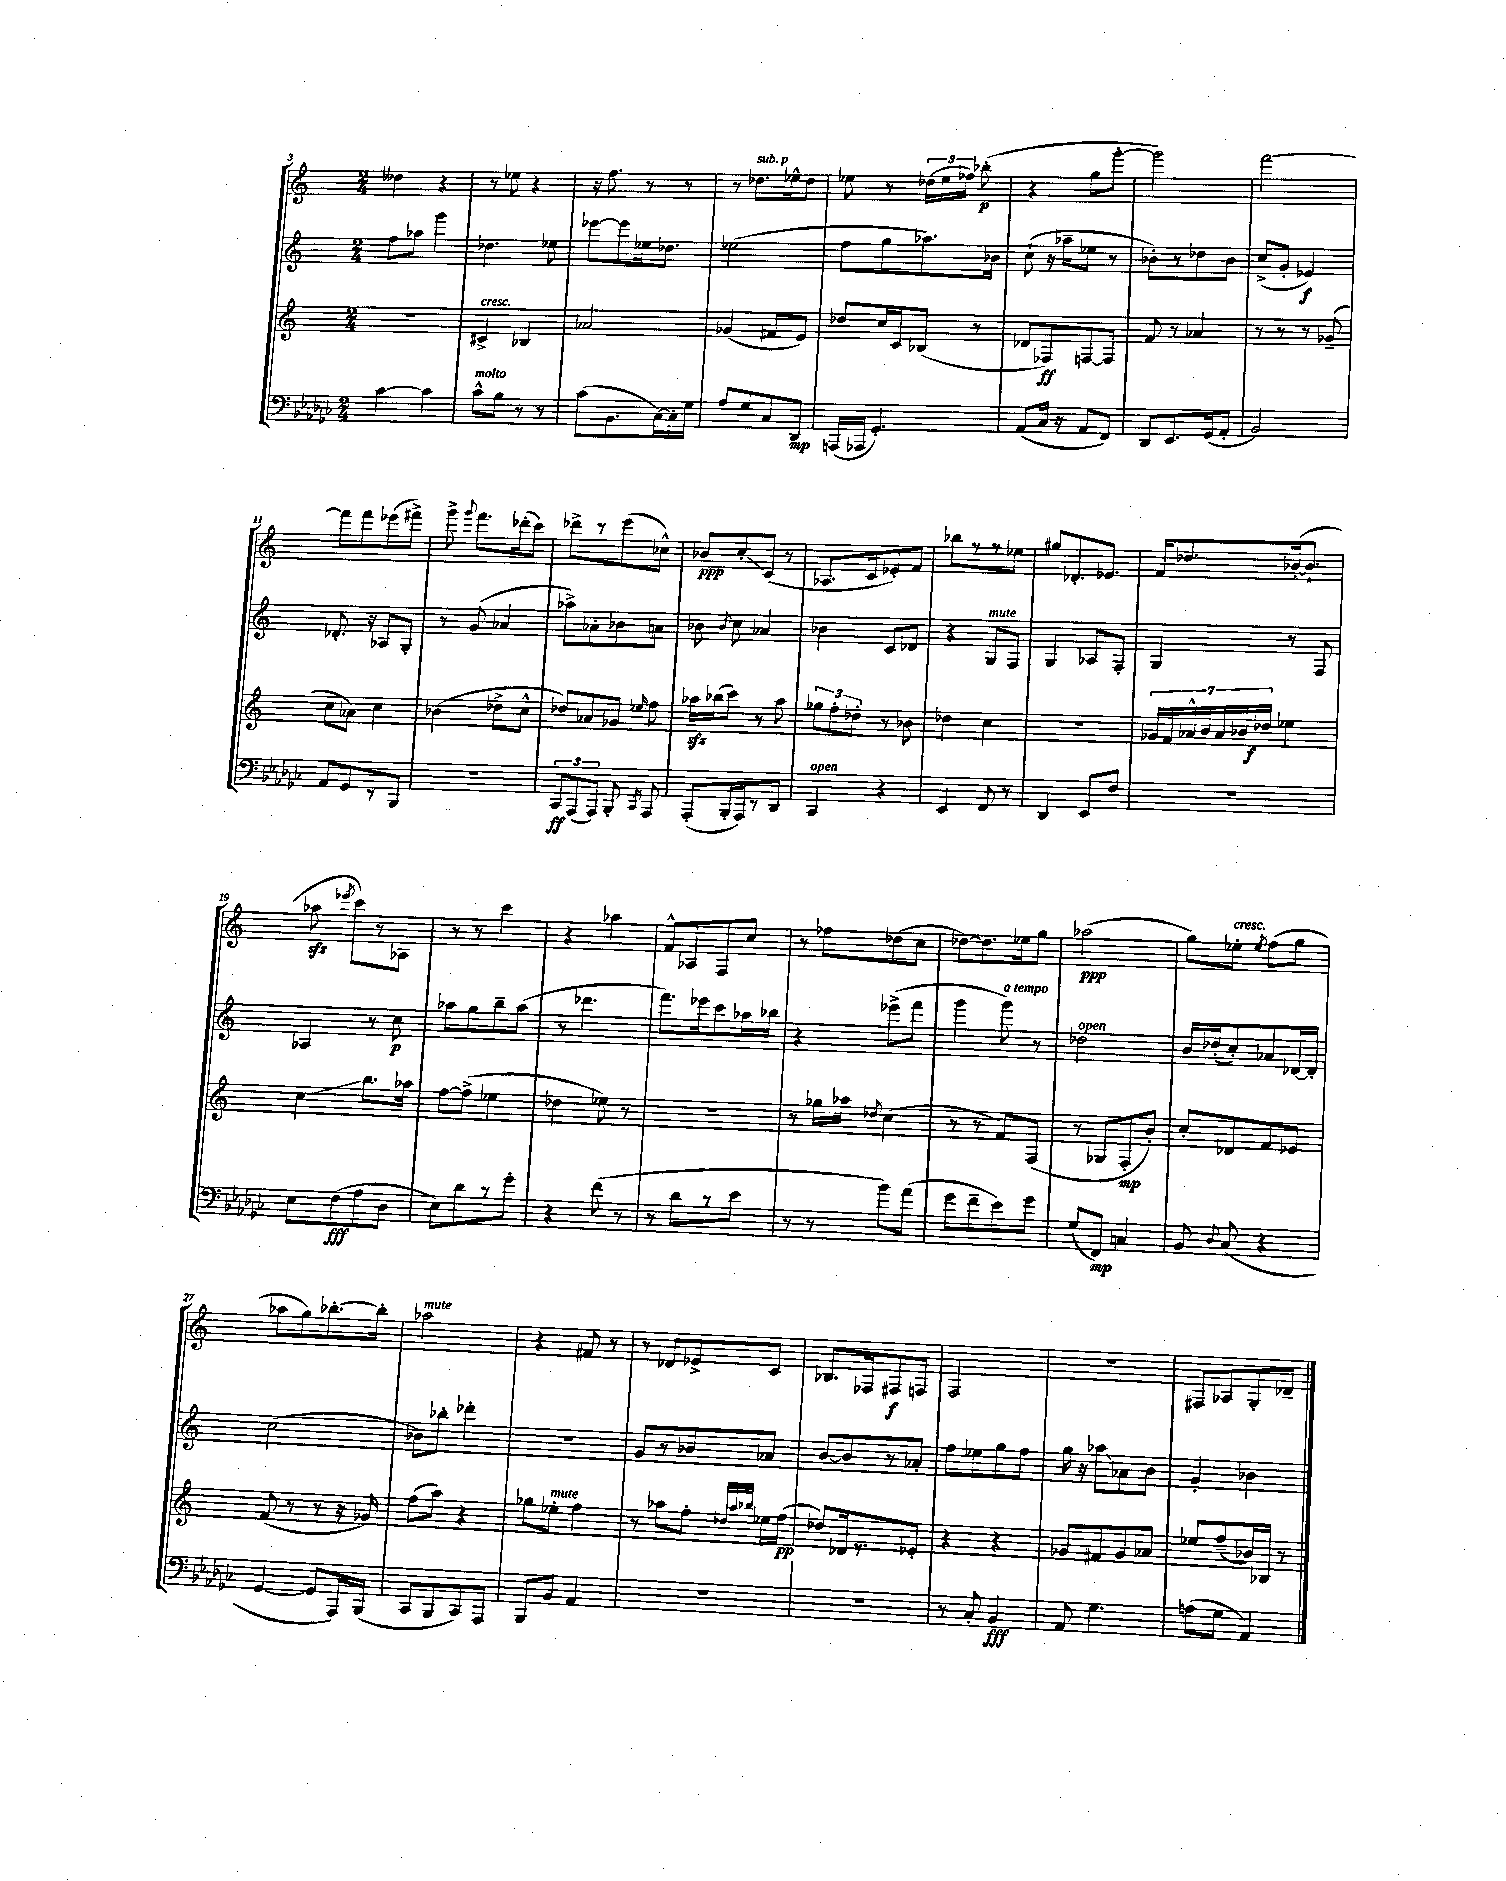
<<
\new StaffGroup <<
\new Staff = "s0" {
    \clef treble \key c \major \numericTimeSignature \time 2/4
    \autoBeamOff deses''4 r4 |
    r8 ees''8 r4 |
    r16 f''8. r8 r8 |
    r8 des''8.[^\markup { \italic "sub. p" } ees''16-^ des''8] |
    ees''8 r8 \tuplet 3/2 { des''16[( ees''16 fes''16]) } bes''8-.\p( |
    r4 g''8[ g'''8]~-. |
    g'''2) |
    f'''2~ |
    f'''8[ f'''8 ees'''8( fis'''8]->) |
    g'''8-> \appoggiatura { g'''8 } f'''8.[ des'''16-.( c'''8]) |
    des'''8[-> r8 e'''8( ces''8]-^) |
    bes'8[\ppp c''8-.\glissando c'8]( r8 |
    aes8.[ c'16 ees'8-.) f'8] |
    bes''8[ r8 r8 ees''8] |
    gis''8[ des'8.-. ees'8.] |
    f'16[ des''8. bes'16~-.( bes'8.]-! |
    aes''8\sfz \acciaccatura { ees'''8 } c'''8[) r8 aes8] |
    r8 r8 c'''4 |
    r4 aes''4 |
    f'8[-^ aes8 f8 c''8] |
    r8 fes''8[ des''8( c''8] |
    des''8[~) des''8. ees''16 g''8] |
    aes''2\ppp( |
    g''8[) ees''8]-.^\markup { \italic "cresc." } \acciaccatura { ees''8 } f''8[( g''8] |
    aes''8[ g''8) bes''8.~-. bes''16]-. |
    aes''2^\markup { \italic "mute" } |
    r4 fis'8 r8 |
    r8 des'8[ ees'8-> c'8] |
    bes8.[ fes16 fis8\f f8] |
    f2 |
    R2 |
    fis8[ aes8 g8-. des'8]-- \bar "|." |
}
\new Staff = "s1" {
    \clef treble \key c \major \numericTimeSignature \time 2/4
    \autoBeamOff f''8[ aes''8] g'''4 |
    des''4. ees''8 |
    ees'''8[~ ees'''8 ees''16 des''8.] |
    ees''2( |
    f''8[ g''8 aes''8.) bes'16] |
    c''8-!( r16 aes''16[-- ees''8] r8 |
    bes'8[-.) r8 des''8 bes'8] |
    c''8[->( g'8]-. ees'4\f) |
    des'8.-. r16 aes8[ g8]-. |
    r8 g'8( aes'4 |
    aes''8[->) aes'8-. bes'8 a'8] |
    bes'8 \acciaccatura { bes'8 } c''8 aes'4 |
    bes'4 c'8[ des'8] |
    r4 g8[^\markup { \italic "mute" } f8] |
    g4 aes8[ f8]-. |
    g4 r8 f8 |
    aes4 r8 c''8\p |
    aes''8[ g''8 b''8-- aes''8]( |
    r8 des'''4. |
    f'''8.[) ees'''16 c'''8 aes''16 bes''16] |
    r4 ees'''8[->( f'''8] |
    g'''4 g'''8^\markup { \italic "a tempo" }) r8 |
    des''2^\markup { \italic "open" } |
    b'16[ des''16-.( c''8-.) aes'8 des'16~ des'16]-. |
    c''2( |
    bes'8[) bes''8]-. des'''4-. |
    R2 |
    g'8[ r8 bes'8 aes'8] |
    b'8[~ b'8 r8 aes'8]-. |
    f''8[ ees''8 g''8 f''8] |
    g''16 r16 aes''8[\glissando aes'8 b'8] |
    g'4-. bes'4 \bar "|." |
}
\new Staff = "s2" {
    \clef treble \key c \major \numericTimeSignature \time 2/4
    \autoBeamOff r2 |
    cis'4->^\markup { \italic "cresc." } bes4 |
    aes'2 |
    ges'4( fis'8[ e'8]) |
    des''8[ c''16 c'16 bes8]( r8 |
    des'8[ fes8\ff) f8~ f8] |
    f'8 r8 aes'4 |
    r8 r8 r8 ges'8--( |
    c''8[ aes'8]) c''4 |
    bes'4( des''8[-> c''8]-^ |
    des''8[) aes'8 ges'8] \grace { ees''16 } f''8 |
    aes''16[\sfz bes''16( c'''8]) r8 aes''8 |
    \tuplet 3/2 { ges''8[ f''8-. des''8]-. } r8 bes'8 |
    des''4 c''4 |
    R2 |
    \tuplet 7/4 { ges'16[ f'16 aes'16-^ b'16 aes'16 bes'16 des''16]\f } ees''4 |
    c''4\glissando b''8.[ aes''16] |
    f''8[~ f''8]->( ees''4 |
    des''4 ees''8) r8 |
    R2 |
    r8 ges''16[ aes''16] \acciaccatura { des''8 } c''4( |
    r8 r8 f'8[) f8]( |
    r8 ges8[ f8-.\mp b'8]-.) |
    c''8[-. des'8 f'8 ees'8] |
    f'8( r8 r8 r16 ges'16) |
    f''8[( a''8]) r4 |
    ges''8[ ees''8]-.^\markup { \italic "mute" } f''4 |
    r8 aes''8[ f''8]-. \grace { des''32[ aes''32 bes''32] } ees''16[ f''16]\pp( |
    des''8[) des'16 r8. ees'8]-. |
    r4 r4 |
    ges'8[ fis'8 ges'8 aes'8] |
    ees''8[ f''8--( bes'16) bes16] r8 \bar "|." |
}
\new Staff = "s3" {
    \clef bass \key ges \major \numericTimeSignature \time 2/4
    \autoBeamOff ces'4~ ces'4 |
    ces'8[-^^\markup { \italic "molto" } bes8] r8 r8 |
    ces'8[( bes,8. ces16~) ces16-. ges16] |
    aes8[ ges8 ces8 des,8]\mp |
    a,,16[( aes,,16] ges,4.-.) |
    aes,8[( ces16] r16 aes,8[ f,8]) |
    des,8[ ees,8. ges,16( aes,8]-. |
    bes,2) |
    aes,8[ ges,8 r8 bes,,8] |
    R2 |
    \tuplet 3/2 { ces,8[\ff aes,,8( aes,,8]) } bes,,8-. \acciaccatura { ces,8 } aes,,8 |
    aes,,8[-.( bes,,16-. aes,,16) r8 des,8] |
    ces,4^\markup { \italic "open" } r4 |
    ees,4 f,8 r8 |
    des,4 ees,8[ f8] |
    r2 |
    ees8[ f8\fff( aes8 des8] |
    ees8[) des'8 r8 ges'8]-. |
    r4 f'8( r8 |
    r8 des'8[ r8 ees'8] |
    r8 r8 bes'8[) aes'8]( |
    ges'8[ f'8-- ees'8) ges'8] |
    ges8[( f,8]\mp) c4 |
    bes,8 \appoggiatura { des8 } ces8( r4 |
    ges,4~ ges,8[ aes,,16) bes,,16]( |
    ces,8[ bes,,8 ces,8) aes,,8] |
    bes,,8[ bes,8] aes,4 |
    R2 |
    R2 |
    r8 ces8-. bes,4\fff |
    aes,8 ges4. |
    a8[( ges8] aes,4) \bar "|." |
}
>>
>>
\layout { \context { \Score currentBarNumber = #3 } }
